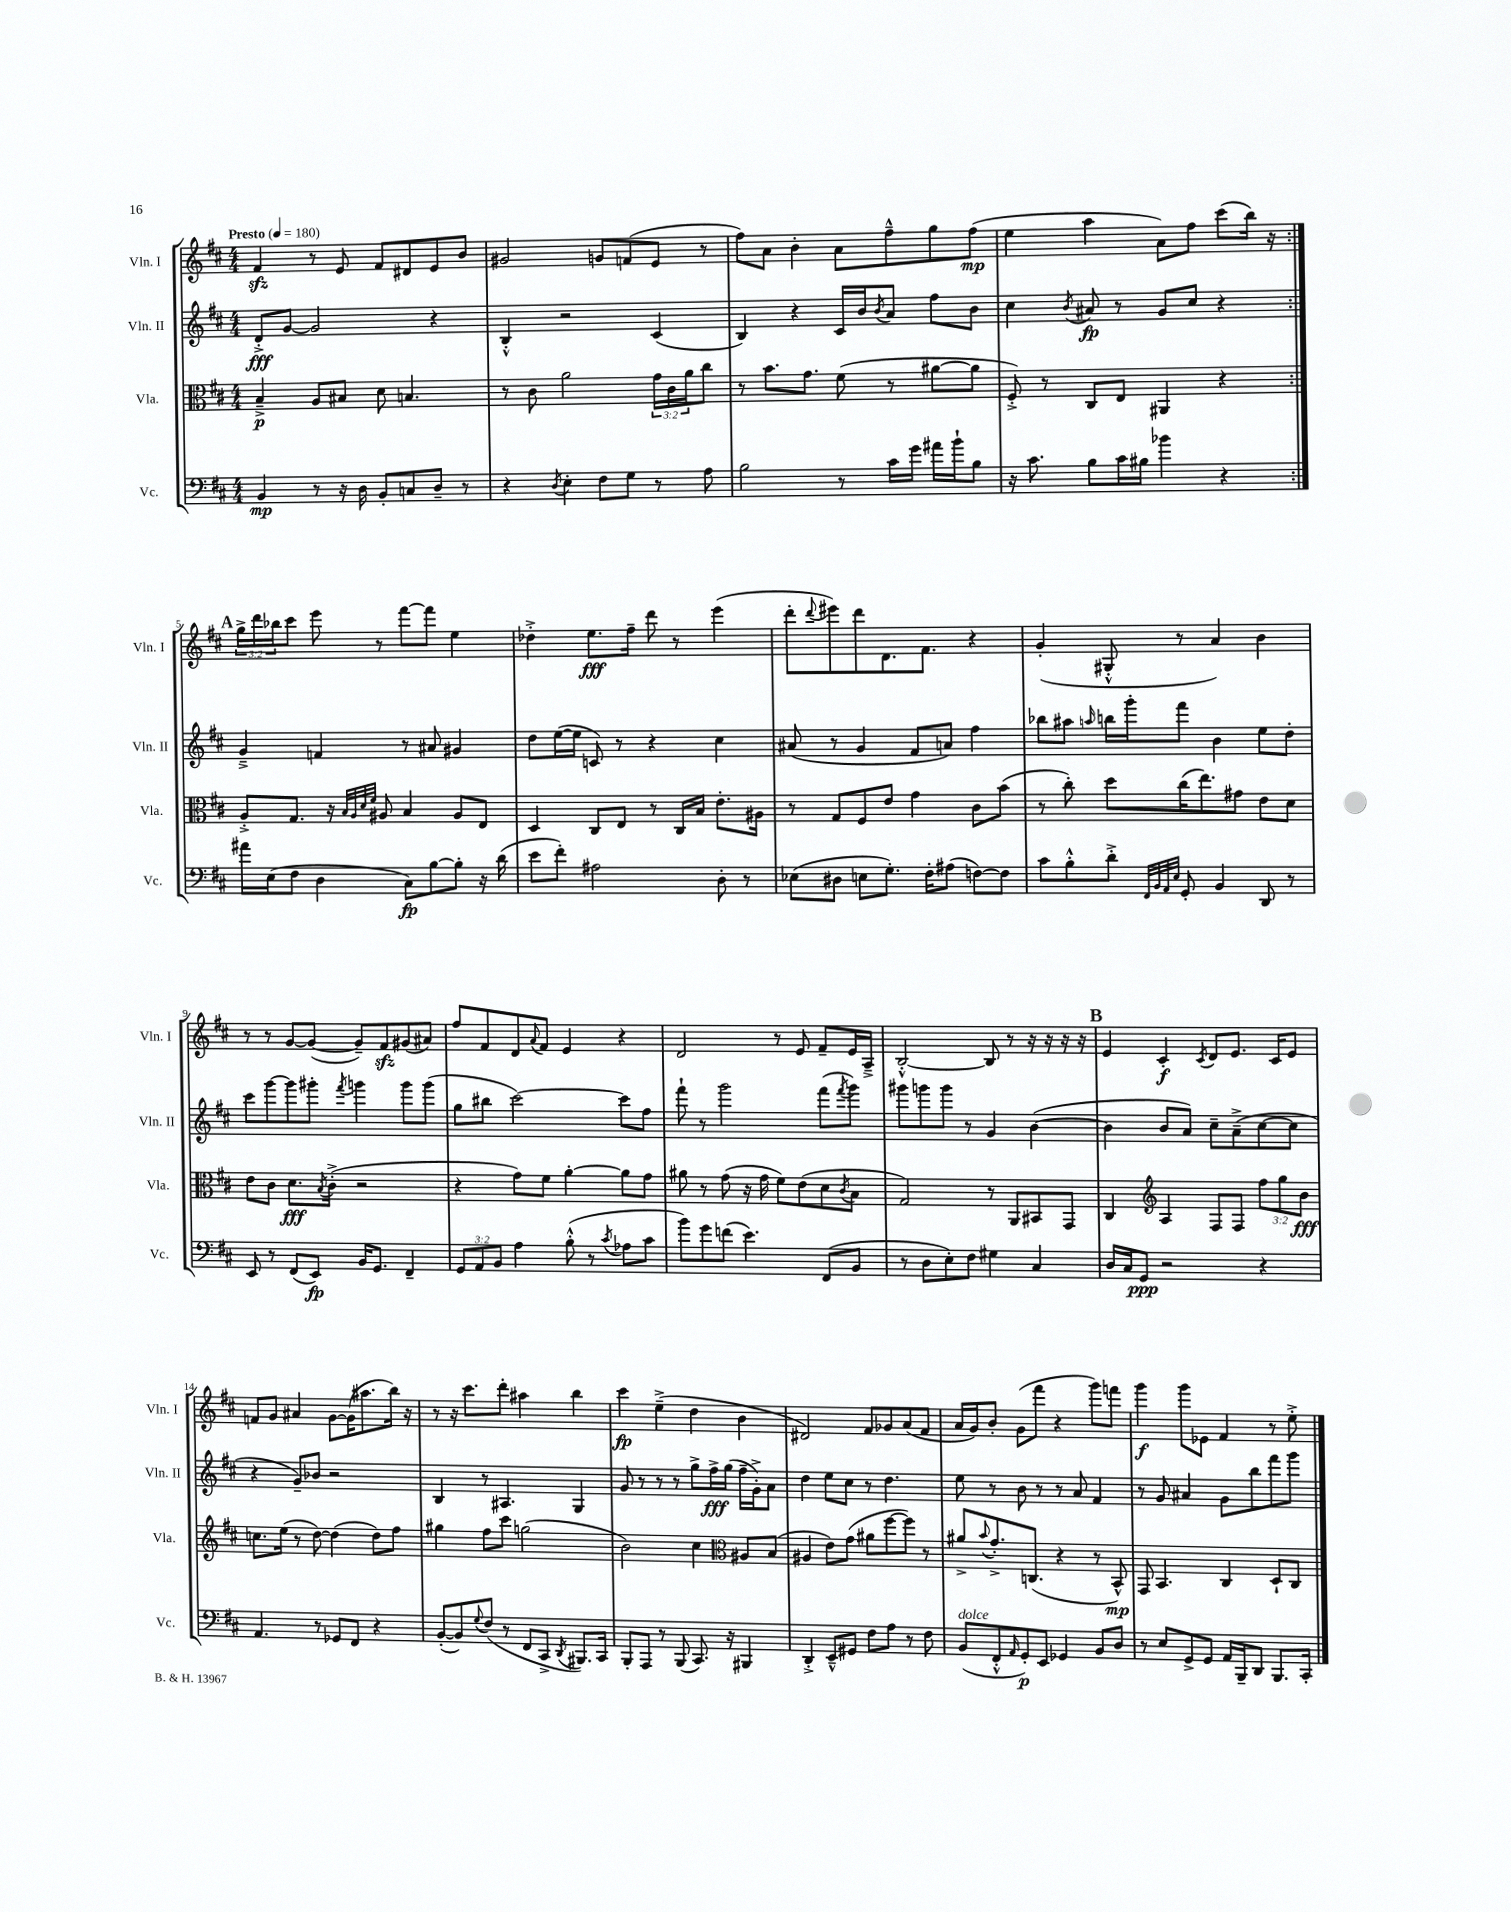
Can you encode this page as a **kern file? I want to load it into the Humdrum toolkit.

**kern	**kern	**kern	**kern
*staff4	*staff3	*staff2	*staff1
*clefF4	*clefC3	*clefG2	*clefG2
*k[f#c#]	*k[f#c#]	*k[f#c#]	*k[f#c#]
*M4/4	*M4/4	*M4/4	*M4/4
*MM180	*MM180	*MM180	*MM180
4BB	4B~^	8d'^	4f#
.	.	[8g	.
8r	8A	2g]	8r
16r	8B#	.	8e
16D	.	.	.
8BB'	8d	.	8f#
8C	4.B	.	8d#
8D~	.	4r	8e
8r	.	.	8b
=	=	=	=
4r	8r	4B'^^	2g#
.	8c#	.	.
8qD	.	.	.
4E'	2a	2r	.
8F#	.	.	8g
8G	.	.	(8f
8r	24g	(4c#	8e
.	24c#	.	.
.	24a	.	.
8A	8cc#	.	8r
=	=	=	=
2B	8r	4B)	8ff#)
.	8.b	.	8a
.	.	4r	4b'
.	8.g	.	.
8r	(8f#	16c#	8a
.	.	16b	.
.	.	8qb	.
16c#	8r	8a	8ff#~^^
16g	.	.	.
16a#	[8a#	8ff#	8gg
16b`	.	.	.
8B	8a#]	8b	(8ff#
=	=	=	=
16r	8F#'^)	4cc#	4ee
8.c#	.	.	.
.	8r	.	.
.	.	8qb	.
8B	8C#	8a#	4aa
16c#	8E	8r	.
16B#	.	.	.
4b-	4AA#	8g	8a)
.	.	8cc#	8ff#
4r	4r	4r	(8ccc#
.	.	.	16bb)
.	.	.	16r
=:|!	=:|!	=:|!	=:|!
16a#	8A'^	4g~^	24gg^
.	.	.	24ddd
(16E	.	.	.
.	.	.	24bb-
8F#	8.G	.	8ccc#
4D	.	4f	8eee
.	16r	.	.
.	32qqB	.	.
.	32qqA	.	.
.	32qqd	.	.
.	32qqf#	.	.
.	8A#	.	8r
8C#)	4B	8r	[8fff#
[8B	.	8a#	8fff#]
8B']	8A#	4g#	4ee
16r	8E	.	.
(16d	.	.	.
=	=	=	=
8e	4D	8dd	4dd-'^
8f#')	.	([16ee	.
.	.	16ee]	.
2A#	8C#	8c)	8.ee
.	8E	8r	.
.	.	.	16ff#~
.	8r	4r	8ddd
.	16C#	.	8r
.	16B	.	.
8D'	8.e'	4cc#	(4eee
8r	.	.	.
.	16A#	.	.
=	=	=	=
(8E-	8r	(8a#	8ddd'
.	.	.	8qqddd
8D#	8G	8r	8eee#)
8E	8F#	4g	8ddd
8.G')	8e	.	8.d
.	4g	8f#	.
16F#'	.	.	8.f#
(8A#	.	8a)	.
[8F)	8c#	4ff#	4r
8F]	(8b	.	.
=	=	=	=
8c#	8r	8bb-	(4g'
8B'^^	8cc#')	8aa#	.
.	.	16qqaa	.
8d'^	8dd	16bb	8G#'^^
.	.	16ggg'	.
32qqFF#	.	.	.
32qqBB	.	.	.
32qqAA	.	.	.
32qqE	.	.	.
8GG'	(16cc#	8fff#	8r
.	8.ee)	.	.
4BB	.	4b	4a)
.	8g#	.	.
8DD	8e	8ee	4b
8r	8d	8dd'	.
=	=	=	=
8EE	8e	8ccc#	8r
8r	8c#	[8ggg	8r
(8FF#	8.d	8ggg]	[8g
8EE)	.	8ggg#'	(8g_
.	8qB	.	.
.	(16c#'^	.	.
.	.	8qfff#	.
16BB	2r	4ggg	8g~])
8.GG	.	.	.
.	.	.	8f#
4FF#~	.	8ggg	(8g#
.	.	(8ggg	8a#)
=	=	=	=
12GG	4r	8gg	8ff#
12AA	.	.	.
.	.	8bb#	8f#
12BB	.	.	.
4A	8g)	[2ccc#)	8d
.	.	.	8qqa
.	8f#	.	8f#
(8B'^^	[4a'	.	4e
8r	.	.	.
8qc#	.	.	.
8A-	8a]	8ccc#]	4r
8c#	8g	8ff#	.
=	=	=	=
8b)	8a#	8fff#`	2d
8g	8r	8r	.
(8f	(8g	2ggg	.
4.e)	16r	.	.
.	16g	.	.
.	8f#)	.	8r
.	(8e	.	8e
(8FF#	8d	(8fff#	8f#~
.	8qc#	8qfff#	.
8BB	8B	8ggg)	16e
.	.	.	16A~^
=	=	=	=
8r	2G)	8ggg#	[2B'^^
8D	.	8ggg	.
8E')	.	8ggg	.
8F#	.	8r	.
4G#	8r	4g	8B]
.	8AA	.	8r
4C#	8BB#	([4b	16r
.	.	.	16r
.	8GG	.	16r
.	.	.	16r
=	=	=	=
16D	4C#	4b]	4e
16C#	.	.	.
8GG	.	.	.
*	*clefG2	*	*
2r	4A	8b	4c#'
.	.	8a)	.
.	.	.	8qc#
.	8F#	8cc#~	8d
.	8F#	(8a~^	8.e
4r	12ff#	[8cc#	.
.	.	.	16c#
.	12gg	.	.
.	.	8cc#]	8e
.	12b	.	.
=	=	=	=
4.AA	8.cc	4r	8f
.	.	.	8g
.	(16ee	.	.
.	8r	8g~)	4a#
8r	[8dd)	8b-	.
8GG-	(4dd]	2r	[8g
8FF#	.	.	(16g]
.	.	.	8.aa#
4r	8dd)	.	.
.	8ff#	.	16bb)
.	.	.	16r
=	=	=	=
([8BB'	4gg#	4B	8r
8BB])	.	.	16r
.	.	.	8.ccc#
8qqG	.	.	.
(8F#	8ff#	8r	.
8r	8ccc#	4.A#	8ddd'
8FF#	(2gg	.	4aa#
8CC#^	.	.	.
8qDD	.	.	.
8.BBB#)	.	4G	4bb
16CC#	.	.	.
=	=	=	=
8BBB'	2b)	8g	4ccc#
8AAA	.	8r	.
8r	.	8r	(4ee~^
(8BBB	.	8r	.
8.CC#)	4cc#	8gg^	4dd
.	.	16ff#^	.
16r	.	(16gg	.
*	*clefC3	*	*
4BBB#	8A#	16ff#~	4b
.	.	16g'^)	.
.	(8B	8a	.
=	=	=	=
4DD'^	4A#	4dd	2d#)
8EE~^^	8e)	8ee	.
8GG#	(8g	8cc#	.
8F#	8a#	8r	8f#
8A	[8ff#	4.dd	8g-
8r	8ff#])	.	(8a
8F#	8r	.	8f#
=	=	=	=
(8BB	8a#^	8ee	16a
.	.	.	16g)
.	8qqb	.	.
8FF#'^^	8.g'^	8r	8b'
16qqAA	.	.	.
8GG')	.	8b	(8g
.	(8.C	.	.
8EE	.	8r	8fff#
4GG-	4r	8r	4r
.	.	8a	.
8BB	8r	4f#	8ggg)
8D	8BB^^)	.	8fff
=	=	=	=
8r	8GG	8r	4ggg
8E	4.BB	8g	.
8GG^	.	4a#	8ggg
8GG	.	.	8e-
16AA	4C#	8g	4f#
16BBB~	.	.	.
8DD	.	8bb	.
8.BBB	8D`	8fff#	8r
.	8C#	8ggg	8ee'^
16CC#'	.	.	.
==	==	==	==
*-	*-	*-	*-
